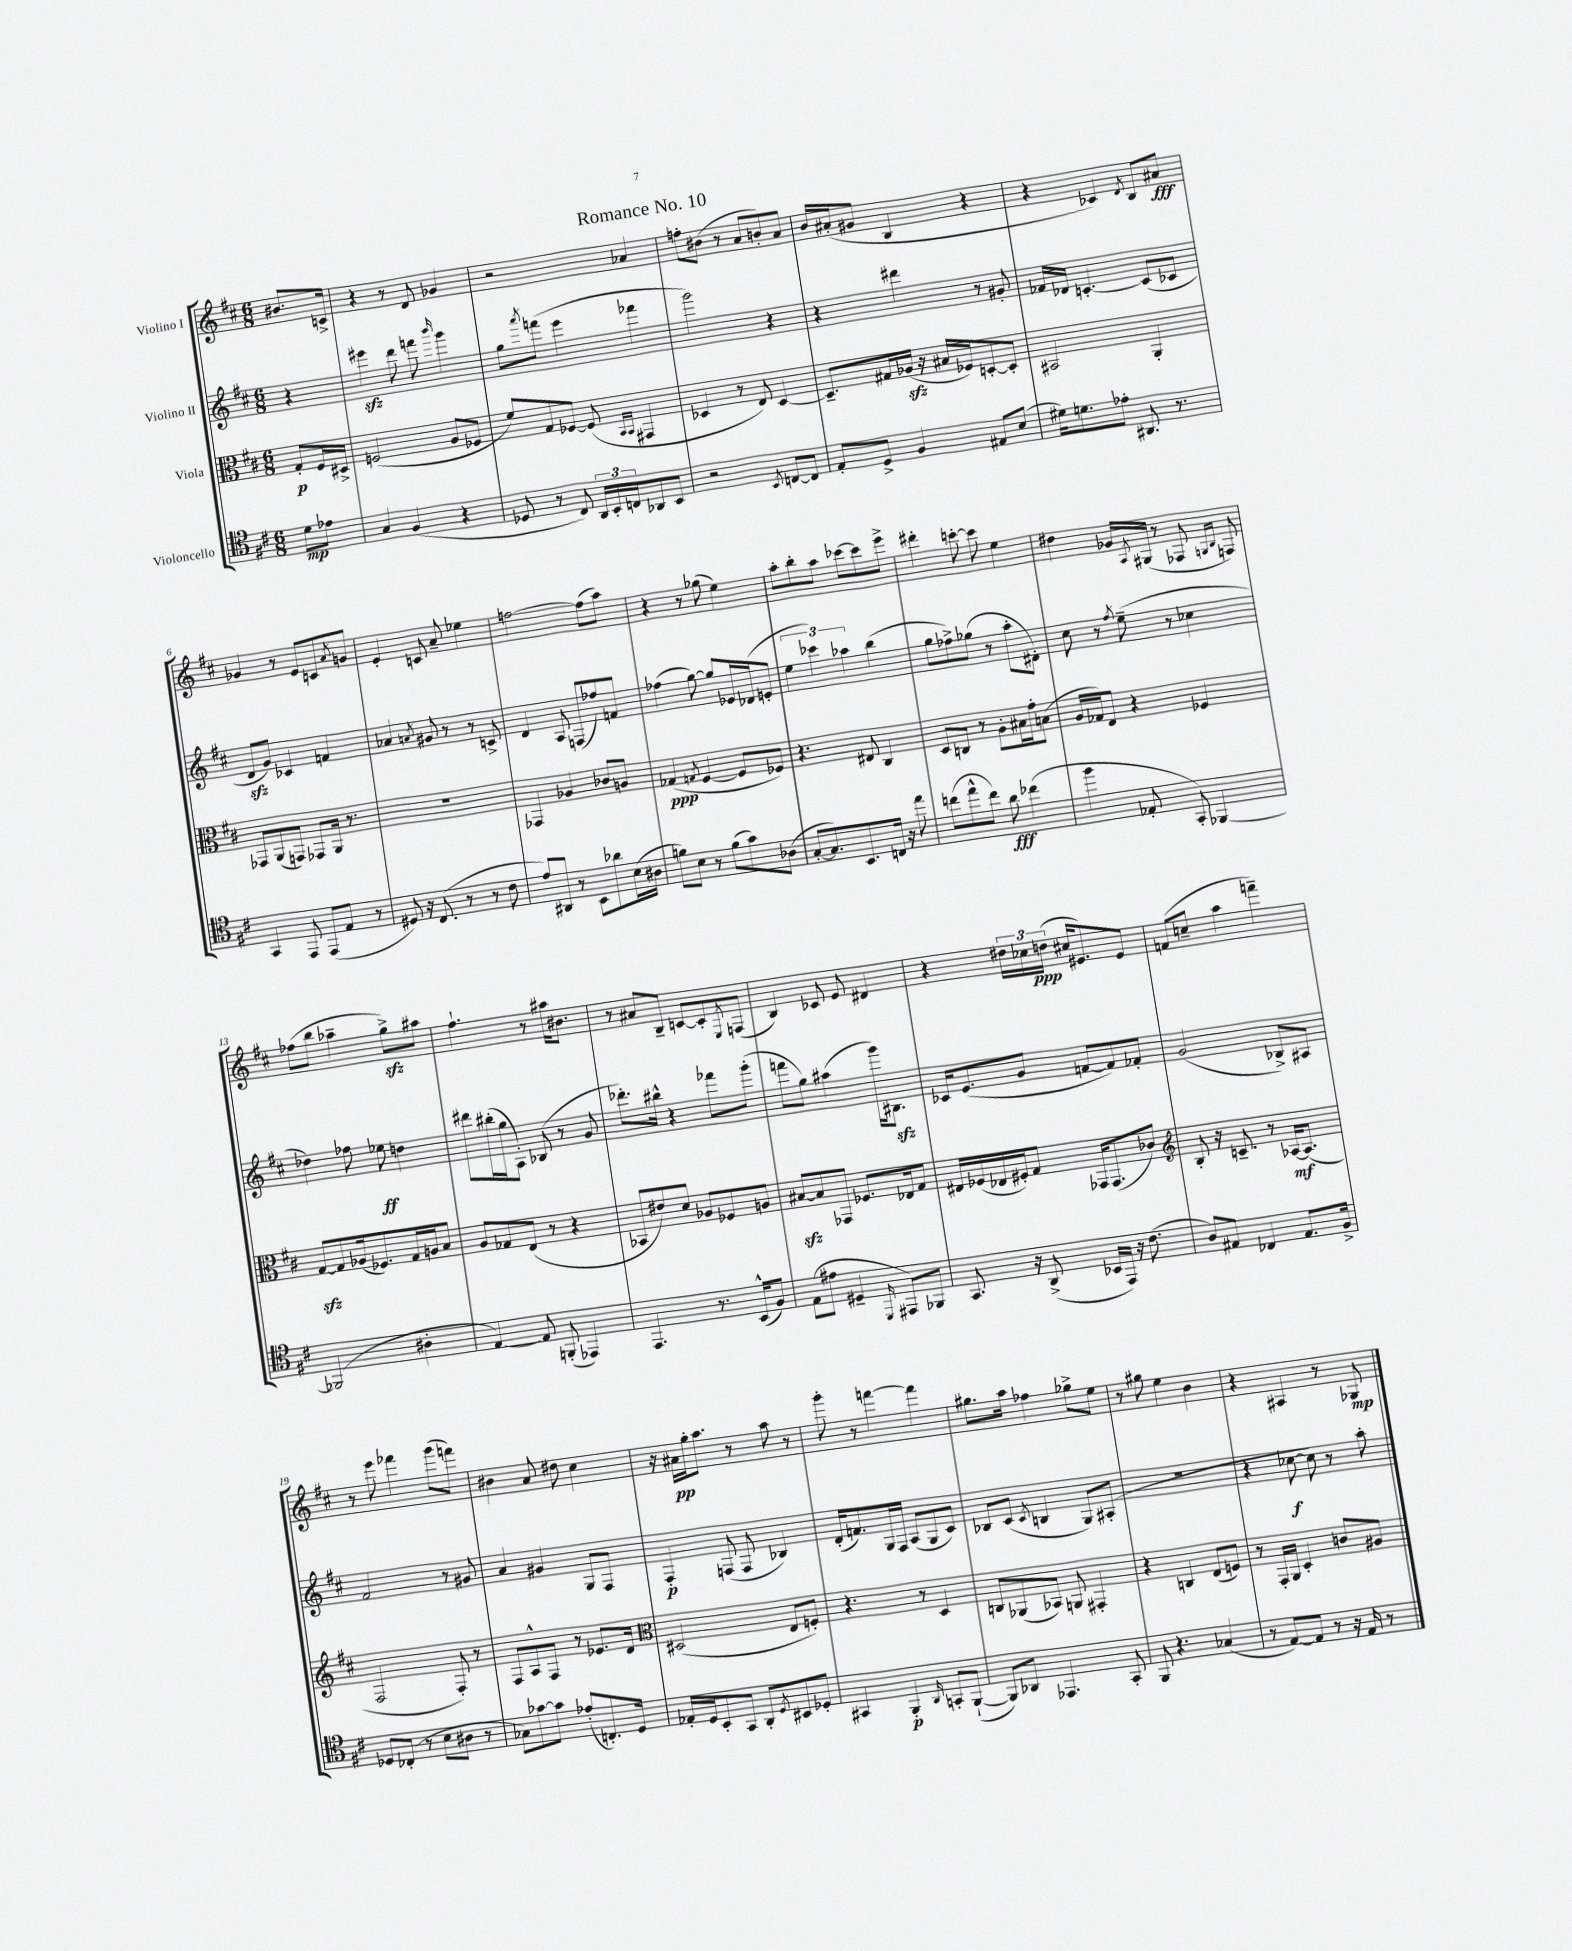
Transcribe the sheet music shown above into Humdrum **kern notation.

**kern	**kern	**kern	**kern
*staff4	*staff3	*staff2	*staff1
*clefC4	*clefC3	*clefG2	*clefG2
*k[f#c#]	*k[f#c#]	*k[f#c#]	*k[f#c#]
*M6/8	*M6/8	*M6/8	*M6/8
8d	8G'	4r	8.b#
8e-	16F#	.	.
.	16D#^	.	16c^
=	=	=	=
4G	(2F	4eee#	4r
(4F#	.	8ddd	8r
.	.	8fff	8d
.	.	16qqbbb	.
4r	8A	4ggg	4g-
.	8F-	.	.
=	=	=	=
8D-	8f#)	8gg	2r
.	.	8qaaa	.
8r	8G	(8fff	.
8C#)	[8F-	4eee	.
24AA	(8F-]	.	.
24BB'	.	.	.
24C	.	.	.
.	16qqBB	.	.
.	16qqBB	.	.
8AA-	4GG#	4fff-	4a-
8BB	.	.	.
=	=	=	=
2r	4D-	2ggg)	8ff'
.	.	.	(8b#
.	8r	.	8r
.	8E)	.	8a
8qBB	.	.	.
[8C	[4D-	4r	8b')
8C]	.	.	8a
=	=	=	=
8E'	8.D-~]	4r	16b
.	.	.	(16a#'
8D^	.	.	8g#
.	16G#	.	.
4F#	(16A-	4ddd#	4B
.	16r	.	.
.	16B#	.	.
.	16F-)	.	.
8E#	[8D'	8r	4r
(8B	8D']	8g#'	.
=	=	=	=
16d#)	2BB#	16f-	4r
8.d	.	16d-	.
.	.	[4.c'	.
8e-'	.	.	4c-)
8.AA#	.	.	.
.	.	.	8qd
.	4AA'	(8c]	8B
8.r	.	.	.
.	.	8c-	8a#
=	=	=	=
4GG	8GG-	8d	4g-
.	(8AA	8g)	.
8EE	8GG)	4c-	8r
(8EE	8GG-	.	8e
8E	16AA	4f	8c
.	8.r	.	.
.	.	.	8qa
8r	.	.	8g
=	=	=	=
8D#)	2.r	4a-	4e'
16r	.	.	.
(8.C#	.	.	.
.	.	8qa	.
.	.	8g#	8c
8r	.	8r	8a~
8r	.	8r	4ee-
8c#	.	8c^	.
=	=	=	=
8e)	4GG-	4d	[2ff
8AA#	.	.	.
8r	4A-	8A	.
8BB	.	(8F	.
8a-	8c-	8ff-)	(8ff]
(16B	8A	8f	8aa)
16A#	.	.	.
=	=	=	=
8f)	(4G-	(4ff-	4r
8B	.	.	.
.	8qG	.	.
8r	[4F#	[8gg)	8r
(8f	.	8gg]	(8gg-
8g)	8F#]	16e-	4ee)
.	.	(16d-	.
(8A-	8F-)	8e'	.
=	=	=	=
[8G'	4.r	6ee	8aa'
8.G])	.	.	8bb'
.	.	6ccc-)	.
.	.	.	8aa
8.BB	.	.	.
.	.	6aa-	.
.	8E#	.	[8ccc-
16C	4C#	(4bb	8ccc-]
16r	.	.	.
8ee	.	.	8eee^
=	=	=	=
(8cc	8D	8gg	4ddd#'
8ee^^	8C	8ff-^)	.
8cc)	8r	(8gg-	[8ccc'
8a	8A'	8r	8ccc]
(4cc-	16B#	8aa'	4ee
.	16g'	.	.
.	(8B	8d#')	.
=	=	=	=
4ff#	16A	8cc#	4dd#
.	16G-)	.	.
.	8E	8r	.
.	.	8qff#	.
8E-'	4r	(8ee~	16g-
.	.	.	8qA
.	.	.	(16G#
8GG')	.	8r	8r
[4FF-	4F-	4cc-	8F-
.	.	.	16qqG
.	.	.	16qqB
.	.	.	8F)
=	=	=	=
(2FF-]	[8G	4dd-)	(8ff-
.	8G]	.	8bb
.	(16A-	8ff-	4aa-~
.	8.F-)	.	.
.	.	8ee-	.
4A#'	16G	4dd	8gg^)
.	16A	.	.
.	8B	.	8aa#
=	=	=	=
[4E)	8A	8ddd#	4.ff#`
.	8G-	(16bb#'	.
.	.	16gg	.
8E]	(8E	8A')	.
(8FF'	8r	(8B-	8r
4EE-)	4r	8r	16aa#
.	.	.	8.b#
.	.	8g	.
=	=	=	=
4.EE	8BB-	8.ddd-')	8r
.	8e#)	.	8a#
.	.	16bb#^^	.
.	8d	4r	8B~
8.r	8A-	.	[8c
.	8F-	8fff-	8c']
(16BB^^	.	.	.
.	.	.	8qE
8F#)	8A	(8ggg'	(8F
=	=	=	=
(8E	[8B#	8fff	4B)
8e#	8B#]	8gg)	.
4D#~	8GG-	(4aa#	8c-
.	8.F-	.	8e
16qqDD	.	.	.
8EE#)	.	16ggg)	4d#
.	16E-	8.B#	.
8FF-	8G	.	.
=	=	=	=
8.GG	16E#	16c-	4r
.	(16F-	(8.e	.
.	16E-	.	.
16r	16F#')	.	.
(8AA^	8G	8g	24dd#
.	.	.	24cc-
.	.	.	(24dd
16BB-	16GG-	[8f	16cc#
16EE)	(8.GG-	.	8.e#)
16r	.	8f])	.
(8.c#	.	.	.
.	8c-)	8f-'	8e#
=	=	=	=
*	*clefG2	*	*
8A)	8B'	(2g	(8f
8E#	16r	.	8cc~
.	8.c~	.	.
4C-	.	.	4aa
.	8r	.	.
8.E#	[16A-	8B-^)	4fff~)
.	(8.A-]	.	.
.	.	8A#	.
16F#^	.	.	.
=	=	=	=
8D-	2F#	2f#	8r
(8C-'	.	.	8eee
8r	.	.	4fff-
8B	.	.	.
8A#	8F#')	8r	(8ggg
8r	8r	8g#	8fff)
=	=	=	=
8G-)	8F#	4a	4b#
[8g-	8A^^	.	.
8g-]	8F#	4g#	8a
(8e-'	8r	.	8dd#
8.C')	8.e-	8G	4cc#
.	.	8F#	.
16D	16d	.	.
=	=	=	=
*	*clefC3	*	*
16E-'	(2D#	4F#'	16r
16D	.	.	16a#
8BB'	.	.	16gg'
.	.	.	8.aa
8GG	.	(8F	.
8AA'	.	8F	8r
8qD	.	.	.
8BB#	8E	4B-)	8aa
8D-'	8F')	.	8r
=	=	=	=
4GG#	4.r	(16d'	8ggg'
.	.	8.f)	.
.	.	.	8r
4FF#'	.	16G	[4fff
.	.	16F#	.
.	8r	(8A	.
16qqAA	.	.	.
8GG'	4D	8G	4fff]
([8FF#`	.	8c#)	.
=	=	=	=
8FF#])	8C	8B-	8.gg#
8AA-	(8AA-	(8c#	.
.	.	.	16aa
.	.	8qc#	.
4.EE-	8BB-)	4B	4ff-
.	8AA	.	.
.	4GG#'	8G)	8gg-^
8GG'	.	(8A#'	8ee
=	=	=	=
8FF#	4r	2.r	8r
4.r	.	.	8gg#
.	4C	.	4ee
(4G-	(8E	.	4b
.	8F)	.	.
=	=	=	=
8r	8r	4r	4r
[8E)	16GG'	.	.
.	16AA	.	.
8E]	4D'	[8cc-	4A#
8r	.	8cc-])	.
16r	8c	8r	8r
16E	.	.	.
8r	8A#	8aa'	8G-
==	==	==	==
*-	*-	*-	*-
